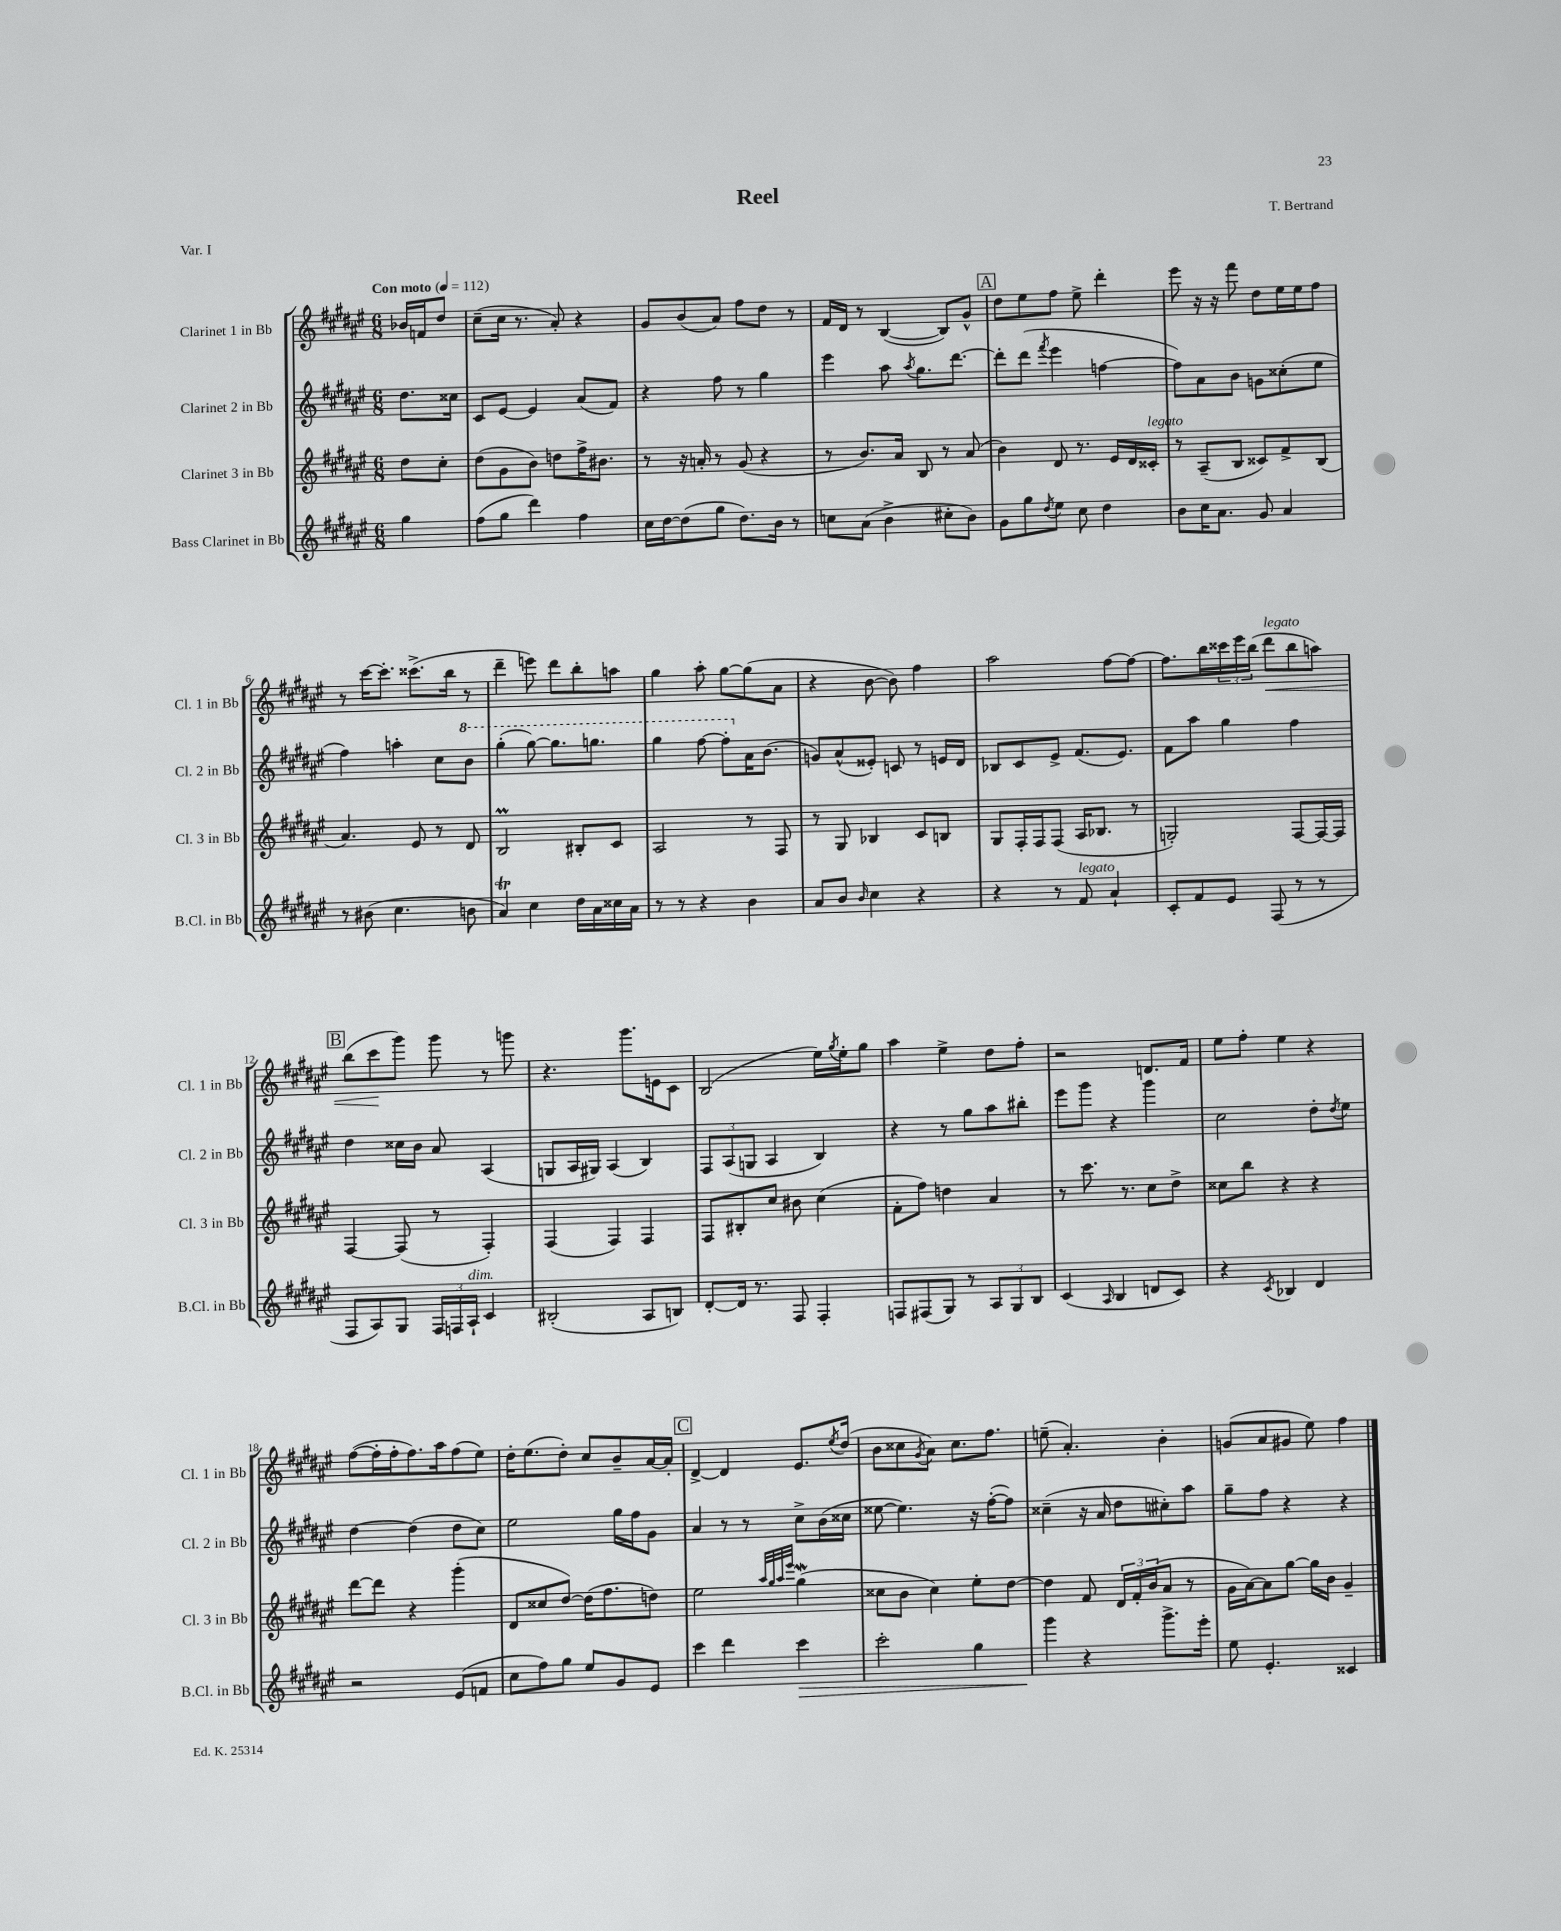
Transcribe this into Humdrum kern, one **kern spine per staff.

**kern	**kern	**kern	**kern
*staff4	*staff3	*staff2	*staff1
*clefG2	*clefG2	*clefG2	*clefG2
*k[f#c#g#d#a#e#]	*k[f#c#g#d#a#e#]	*k[f#c#g#d#a#e#]	*k[f#c#g#d#a#e#]
*M6/8	*M6/8	*M6/8	*M6/8
*MM112	*MM112	*MM112	*MM112
4gg#\	8dd#\L	8.dd#\L	16b-/LL
.	.	.	16f/J
.	8cc#'\J	.	8dd#/J
.	.	16cc##\Jk	.
=	=	=	=
(8ff#\L	(8dd#\L	8c#/L	(8cc#~\L
8gg#\J	8g#\	[8e#/J	16cc#\Jk
.	.	.	8.r
4ddd#\)	8b\J)	4e#/]	.
.	8dd\L	.	8a#'/)
4ff#\	16ff#^\K	(8a#/L	4r
.	8.b#\J	.	.
.	.	8f#/J)	.
=	=	=	=
16cc#\LL	8r	4r	8g#/L
[16dd#\J	.	.	.
(8dd#\]	16r	.	(8b/
.	16a'/	.	.
8gg#\J	8r	8ff#\	8a#/J)
8.dd#\L)	(8g#/	8r	8ff#\L
.	4r	4gg#\	8dd#\J
16b\Jk	.	.	.
8r	.	.	8r
=	=	=	=
8cc\L	8r	4eee#\	16f#/LL
.	.	.	16d#/JJ
(8a#\J	8.b/L)	.	8r
4b^\	.	8aa#\	([4B/
.	16a#/Jk	.	.
.	.	8qaa#/	.
.	8B/	8.gg#\L	.
8cc#'\L	8r	.	8B/]L)
.	.	[8.ddd#\J	.
8b\J)	(8a#/	.	8g#^^/J
=	=	=	=
8g#\L	4b\)	8ddd#'\]L	8dd#\L
8gg#\	.	(8ddd#\J	8ee#\
8qdd#/	.	8qfff#/	.
8ee#\J	8d#/	4eee#\	8ff#\J
8cc#\	8.r	.	8ee#^\
4dd#\	.	[4ff\	4ddd#'\
.	16e#/LL	.	.
.	16d#/	.	.
.	16c##'/JJ	.	.
=	=	=	=
8b\L	8r	8ff\]L)	8eee#\
16cc#\K	(8A#~/L	8a#\	16r
8.a#\J	.	.	16r
.	8B/J	8b\J	8fff#\
8g#/	8c##/L)	8g\L	8dd#\L
4a#/	8f#^/	(8cc##'\	16ee#\L
.	.	.	16ee#\J
.	(8B/J	8ee#\J	8ff#\J
=	=	=	=
8r	4.a#/)	4ff#\)	8r
(8b#\	.	.	[16ccc#\LK
.	.	.	8.ccc#'\]J
4.cc#\	.	4aa'\	.
.	8e#/	.	(8.ccc##^\L
.	8r	8cc#\L	.
.	.	.	16bb\Jk
8b\	8d#/	8bb\J	8r
=	=	=	=
4a#/)	2B/	(4ggg#'\	4ddd#~\
4cc#\	.	[8ggg#\)	8eee\)
.	.	8.ggg#\]L	8ddd#\L
16dd#\LL	8B#'/L	.	8bb'\
16a#\	.	8.ggg\J	.
16cc##\	8c#/J	.	8aa\J
16a#\JJ	.	.	.
=	=	=	=
8r	2A#/	4ggg#\	4gg#\
8r	.	.	.
4r	.	[8fff#\	8aa#'\
.	.	8fff#'\]L	[8gg#\L
4b\	8r	16a#\K	(8gg#\]
.	.	(8.b\J	.
.	8F#/	.	8a#\J
=	=	=	=
8a#/L	8r	8g/L)	4r
8b/J	8G#/	(8a#^^/	.
16qqb/	.	.	.
4cc#\	4B-/	8e##'/J)	[8b\
.	.	8c/	8b\])
4r	8c#/L	8r	4ff#\
.	8B/J	16e/LL	.
.	.	16d#/JJ	.
=	=	=	=
4r	8G#/L	8B-/L	2aa#\
.	16F#'/L	8c#/	.
.	16F#/J	.	.
8r	(8F#/J	8e#^/J	.
8f#/	16A#/LK	(8.f#/L	.
.	8.B-/J	.	.
4a#`/	.	.	[8ff#\L
.	.	8.e#/J)	.
.	8r	.	8ff#\_J
=	=	=	=
8c#'/L	2G'/)	8f#\L	8.ff#\]L
8f#/	.	8aa#\J	.
.	.	.	16bb\L
8e#/J	.	4gg#\	24ccc##\
.	.	.	24eee#\
.	.	.	(24bb\JJ
(8F#/	.	.	8ddd#\L
8r	[8F#/L	4ff#\	8bb\
8r	16F#/_L	.	8aa\J)
.	16F#/]JJ	.	.
=	=	=	=
8F#/L	[4F#/	4dd#\	(8bb\L
8A#/)	.	.	8ccc#\
8G#/J	(8F#/]	16cc##\LL	8ggg#\J)
.	.	16b\JJ	.
24F#/LL	8r	8a#/	8ggg#\
24F/	.	.	.
24A#`/JJ	.	.	.
4c#/	4F#'/)	(4A#/	8r
.	.	.	8ggg\
=	=	=	=
(2B#'/	(4F#/	8G/L	4.r
.	.	16A#/L	.
.	.	16G#/JJ)	.
.	4F#/)	(4A#/	.
.	.	.	8.ggg#\L
8A#/L	4F#/	4B/)	.
.	.	.	16e\k
8B/J)	.	.	8c#\J
=	=	=	=
[8d#'/L	8F#/L	12F#/L	(2B/
.	.	(12A#/	.
16d#/]Jk	8B#'/	.	.
.	.	12G/J	.
8.r	.	.	.
.	8cc#/J	4A#/	.
8F#/	8b#\	.	.
4F#'/	(4cc#\	4B/)	16ee#\LL)
.	.	.	8qgg#/
.	.	.	16ee#'\J
.	.	.	8gg#\J
=	=	=	=
8F/L	8f#'\L	4r	4aa#\
(8F#/	8ff#\J)	.	.
8G#/J)	4dd\	8r	4ee#^\
8r	.	8gg#\L	.
12A#/L	4a#/	8aa#\	8dd#\L
12G#/	.	.	.
.	.	8bb#'\J	8ff#'\J
12B/J	.	.	.
=	=	=	=
(4c#/	8r	8eee#\L	2r
.	8.ccc#\	8ggg#\J	.
16qqA#/	.	.	.
4B/	.	4r	.
.	8.r	.	.
8d/L	8cc#\L	4ggg#\	8.d/L
8c#/J)	8dd#^\J	.	.
.	.	.	16f#/Jk
=	=	=	=
4r	8cc##\L	2cc#\	8ee#\L
.	8bb\J	.	8ff#'\J
8qc#/	.	.	.
4B-/	4r	.	4ee#\
4d#/	4r	8dd#'\L	4r
.	.	8qdd#/	.
.	.	8ee#\J	.
=	=	=	=
2r	[8ddd#\L	[4dd#\	([8ff#\L
.	8ddd#\]J	.	16ff#'\]L
.	.	.	16ff#'\J
.	4r	(4dd#\]	8.ff#\)
.	.	.	16aa#\k
(8e#/L	(4ggg#'\	8dd#\L	(8ff#\
8f/J	.	8cc#\J)	8ee#\J)
=	=	=	=
8cc#\L	8d#/L	2ee#\	16dd#'\LK
.	.	.	(8.ee#\
8ff#\)	8cc##/	.	.
8gg#\J	[8dd#/J)	.	8dd#'\J)
8ee#/L	(16dd#\]LK	.	8cc#/L
.	8.ff#\	.	.
8g#/	.	16gg#\LL	8b~/
.	.	16ff#\J	.
8e#/J	8dd\J)	8g#\J	[16a#/L
.	.	.	16a#'/]JJ
=	=	=	=
4ccc#\	2ee#\	4a#/	[4d#^/
4ddd#\	.	8r	4d#/]
.	.	8r	.
.	32qqaa#/LLL	.	.
.	32qqgg#/	.	.
.	32qqaa#/	.	.
.	32qqeee#/JJJ	.	.
4ccc#\	(4gg#\	8cc#^\L	8.e#/L
.	.	(16b\L	.
.	.	.	8qee#/
.	.	16cc##\JJ	(16dd#/Jk
=	=	=	=
2ccc#'\	8cc##\L	[8ee##\	8b\L
.	8b\J	4.ee##\])	8cc##\
.	.	.	8qg#/
.	4cc##\)	.	8a#\J)
.	.	.	8.cc##\L
4gg#\	8ee#'\L	16r	.
.	.	([16ff#'\LK	8.ff#\J
.	[8dd#\J	8ff#\]J)	.
=	=	=	=
4ggg#\	4dd#\]	(4cc##~\	(8ee~\
.	.	.	4.a#'/)
4r	8f#/	16r	.
.	.	16a#/	.
.	24d#/LL	8dd#\L	.
.	24f#'/	.	.
.	(24b/J	.	.
8.ggg#^\L	8a#/J	8cc#'\)	4b'\
.	8r	8aa#\J	.
16eee#'\Jk	.	.	.
=	=	=	=
8ee#\	16g#\LL	8gg#~\L	(8g/L
.	[16a#\J)	.	.
4.e#'/	8a#\]	8ff#\J	8a#/
.	[8gg#\J	4r	8g#/J
.	16gg#\]LL	.	8ee#\)
.	16b\JJ	.	.
4c##/	4g#~/	4r	4ff#\
==	==	==	==
*-	*-	*-	*-
